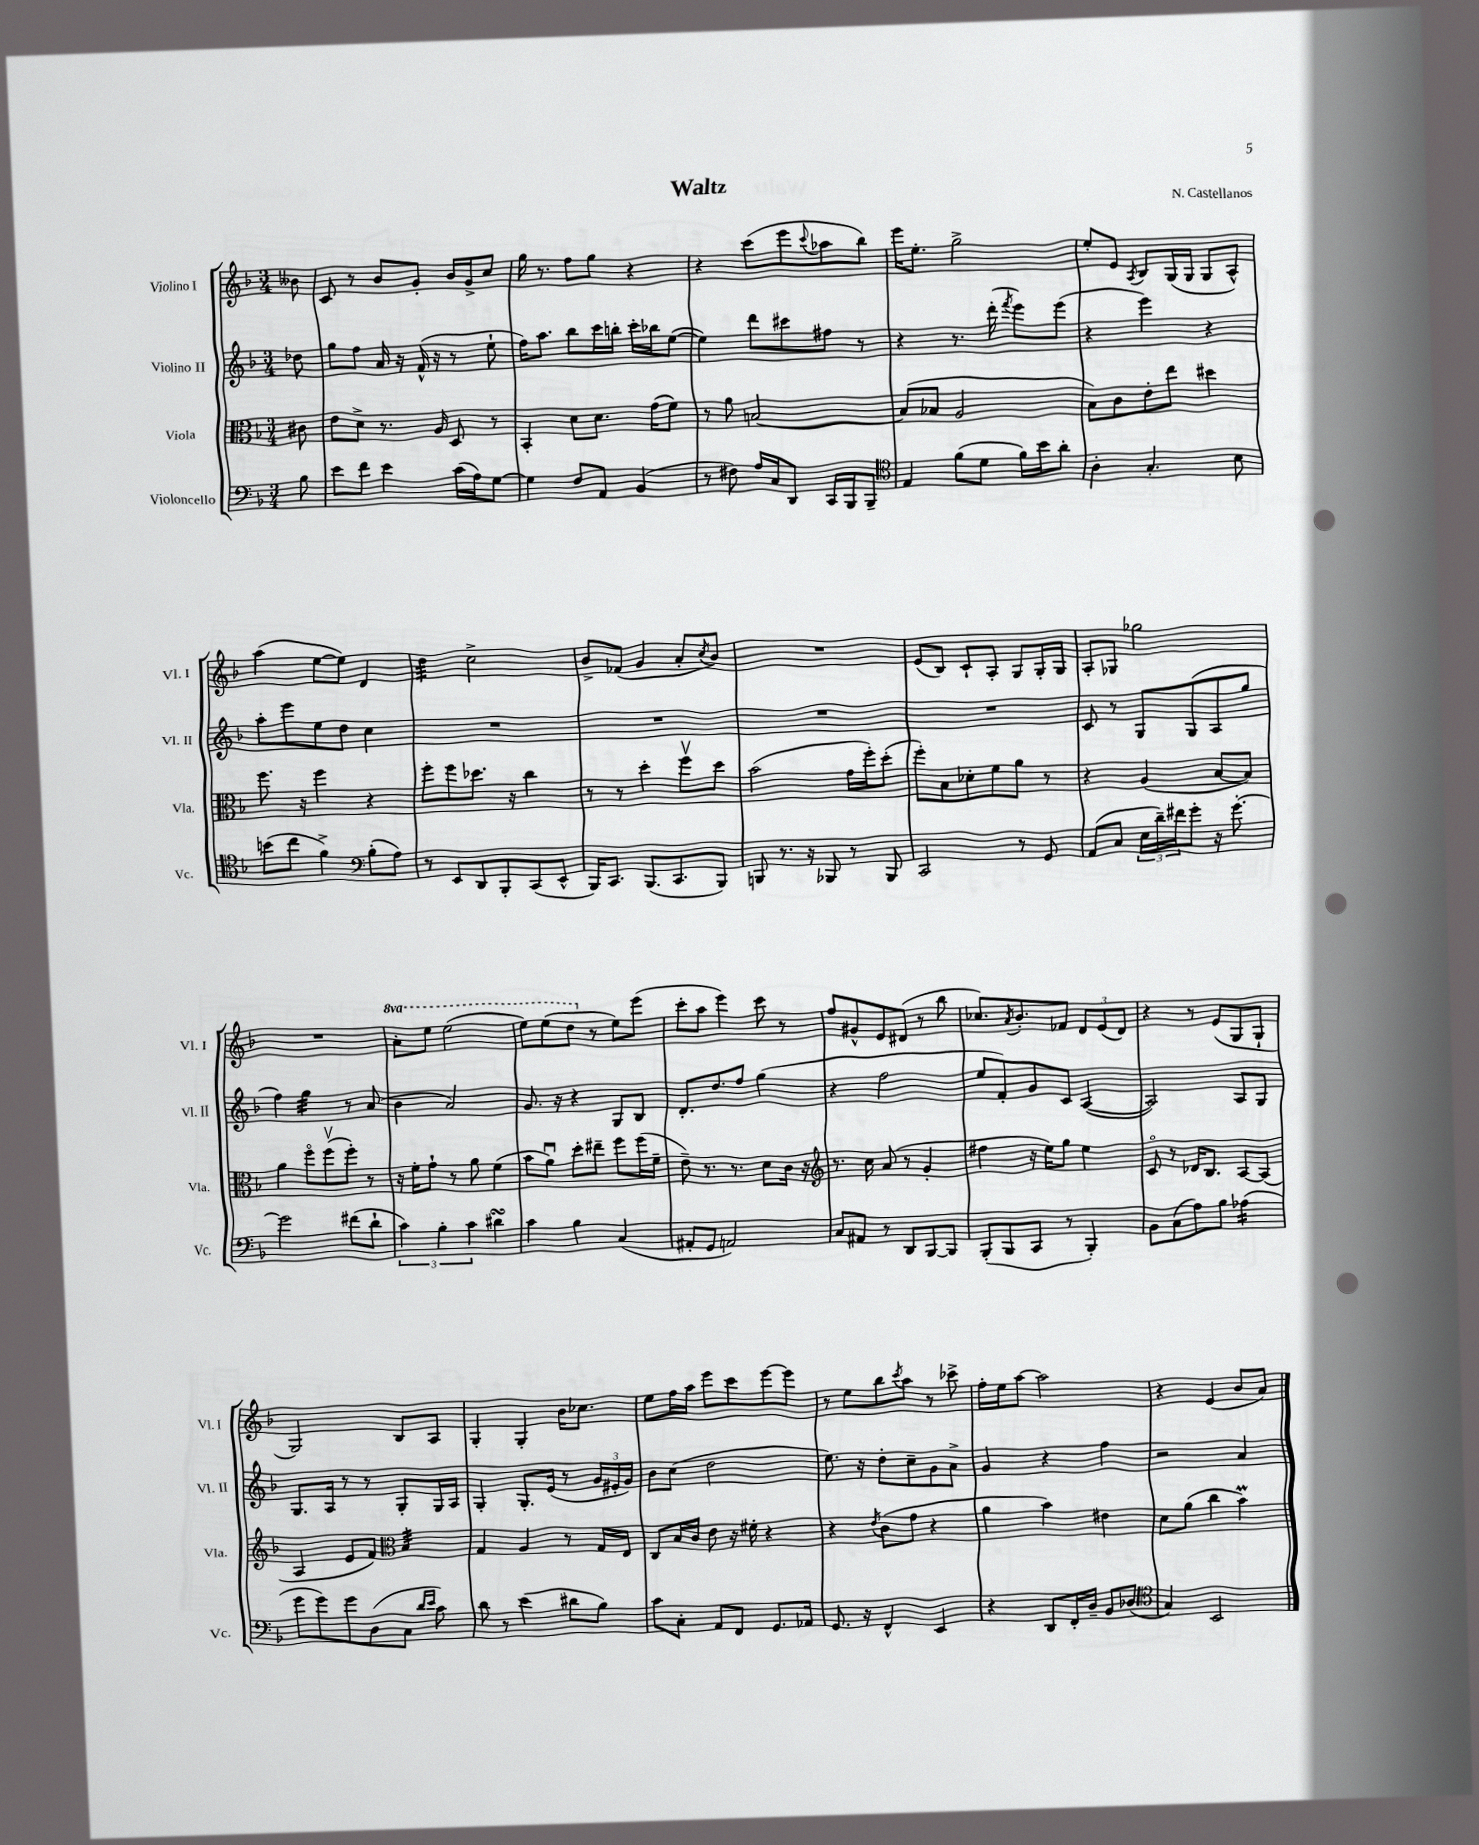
\header { title = "Waltz" composer = "N. Castellanos" }
<<
\new StaffGroup <<
\new Staff = "s0" \with { instrumentName = "Violino I" shortInstrumentName = "Vl. I" } {
    \clef treble \key f \major \numericTimeSignature \time 3/4 \set Staff.ottavationMarkups = #ottavation-simple-ordinals \partial 8
    beses'8 |
    c'8 r8 bes'8 g'8-. bes'16 g'16-> c''8 |
    g''16 r8. f''8 g''8 r4 |
    r4 c'''8( e'''8 \appoggiatura { c'''8 } aes''8 bes''8) |
    e'''16 e''8.-. g''2-> |
    e''8-. e'8 \acciaccatura { a8 } bes8 g16( g16 g8 a8-^) |
    a''4( e''8~ e''8) d'4 |
    d''4:32 c''2-> |
    bes'8-> fes'8( g'4 a'8-. \acciaccatura { c''8 } bes'8) |
    R2. |
    e'8( bes8) c'8-! a8-. g8 g16-. g16 |
    a8-. ges8 ges''2 |
    R2. |
    \ottava #1 a''8-. e'''8 e'''2( |
    e'''8) e'''8( d'''8 \ottava #0 r8 e''8) e'''8( |
    c'''8-. a''8 e'''4) c'''8 r8 |
    f''8 gis'8-^ e'8 dis'8( r8 bes''8 |
    ces''8.) \acciaccatura { a'8 } bes'8.-. fes'8 \tuplet 3/2 { d'8 e'8( d'8) } |
    r4 r8 e'8( g8 g8-! |
    g2) bes8 a8 |
    g4-. g4-. bes'16 ces''8. |
    e''8 f''16 a''16 e'''8 c'''8 e'''8~ e'''8 |
    r8 e''8 bes''8 \acciaccatura { c'''8 } a''8 r8 ces'''8-> |
    f''16-. e''16 a''8~ a''2 |
    r4 e'4( bes'8 a'8) \bar "|." |
}
\new Staff = "s1" \with { instrumentName = "Violino II" shortInstrumentName = "Vl. II" } {
    \clef treble \key f \major \numericTimeSignature \time 3/4 \partial 8
    des''8 |
    g''8 f''8 a'16 r16 f'16-^( r16 r8 e''8-! |
    f''16) a''8. bes''8 c'''16 b''16-. c'''16-. bes''16 e''8~( |
    e''4) d'''8 cis'''8 fis''8 r8 |
    r4 r8. d'''16-.( \acciaccatura { f'''8 } e'''8) e'''8( |
    r4 e'''4) r4 |
    a''8-. e'''8 e''8 d''8 c''4 |
    R2. |
    R2. |
    R2. |
    R2. |
    c'8 r8 g8 g8( a8 g''8 |
    f''4) g''4:32 r8 a'8( |
    bes'4 a'2) |
    g'8. r16 r4 g8 bes8 |
    d'8.-. d''8. f''8 g''4( |
    r4 f''2 |
    e''8 f'8-.) g'8 c'8 a4~( |
    a2) a8 g8 |
    g8. a16 r8 r8 g8-. g16 a16 |
    g4-. g8.-. e'16( r8 \tuplet 3/2 { g'16 eis'16-. g'16) } |
    bes'8 c''8( d''2 |
    e''8.) r16 d''8-. c''8-- g'8 a'8-> |
    g'4 r4 f''4 |
    r2 a'4 \bar "|." |
}
\new Staff = "s2" \with { instrumentName = "Viola" shortInstrumentName = "Vla." } {
    \clef alto \key f \major \numericTimeSignature \time 3/4 \partial 8
    cis'8 |
    e'8 d'8-> r8. a16 d8 r8 |
    bes,4-. d'8 d'8. g'16( f'8) |
    r8 a'8 b2~ |
    b8( bes8 a2 |
    bes8) c'8 e'8-. e''8 dis''4 |
    f''8. r16 f''4 r4 |
    f''8-. f''8 des''8. r16 c''4 |
    r8 r8 d''4-. f''8\upbow d''8 |
    bes'2( g'16 f''16-.) d''8-.( |
    f''8-.) bes8 des'8-. f'8 a'8 r8 |
    r4 a4( bes8~ bes8) |
    a'4 f''8\flageolet f''8\upbow( f''8-.) r8 |
    r16 f'16-. g'8-! r8 a'8 f'4( |
    bes'8 a'8\downbow) d''8-. eis''8-- f''8 f''16( f'16-- |
    e'8--) r8. r8. d'8 c'16 r16 |
    \clef treble r8. c''16 a'8( r8 g'4-. |
    fis''4 r16 e''16) g''8 e''4 |
    c'8\flageolet r8 des'16 bes8. a8~ a8( |
    a4 e'8 f'8) \clef alto bes4:32 |
    g4 a4 r8 g16 e16 |
    c8 bes16 c'16 e'8 r16 fis'16-. r4 |
    r4 \acciaccatura { e'8 } c'8( g'8 r4 |
    a'4 bes'4) eis'4 |
    d'8 a'8( c''4 bes'4\prall) \bar "|." |
}
\new Staff = "s3" \with { instrumentName = "Violoncello" shortInstrumentName = "Vc." } {
    \clef bass \key f \major \numericTimeSignature \time 3/4 \partial 8
    bes8 |
    e'8 f'8 e'4 c'16( a16) g8~ |
    g4 f8 a,8 bes,4( |
    r8 fis8) a16 c16 d,8 c,16 bes,,16 bes,,8-- |
    \clef tenor e4 f'8( d'8 f'16) bes'16 a'8-. |
    a4-. g4.-. bes8 |
    b'8( c''8 f'4->) \clef bass bes8-.( a8) |
    r8 e,8 d,8 bes,,8-. c,8( e,8-^ |
    bes,,16) c,8. bes,,8.( c,8. bes,,8) |
    b,,8 r8. r16 bes,,8 r8 bes,,8 |
    c,2 r8 g,8 |
    a,8( c8 \tuplet 3/2 { e16 d'16--) fis'16 } g'8-. r16 g'8.~-. |
    g'2 fis'8( d'8-! |
    \tuplet 3/2 { c'4) bes4-. c'4 } dis'4\turn |
    c'4 bes4 c4( |
    ais,8-. g,8 a,2) |
    c8 ais,8 r8 d,8 bes,,8~ bes,,8 |
    bes,,8-.( bes,,8 c,8 r8 bes,,4-.) |
    bes,8 c8( a8) bes8 aes4:16( |
    g'8 g'8) g'8 d8( c8 \grace { d'16 e'16 } c'8) |
    d'8 r8 e'4( dis'8 bes8) |
    c'8 c8-. a,8 f,8 g,8. aes,16 |
    g,8. r16 f,4-^ e,4 |
    r4 d,8 f,16-. d16-- bes,8 des8( |
    \clef tenor g4) bes,2 \bar "|." |
}
>>
>>
\layout { \context { \Score \remove "Bar_number_engraver" } }
